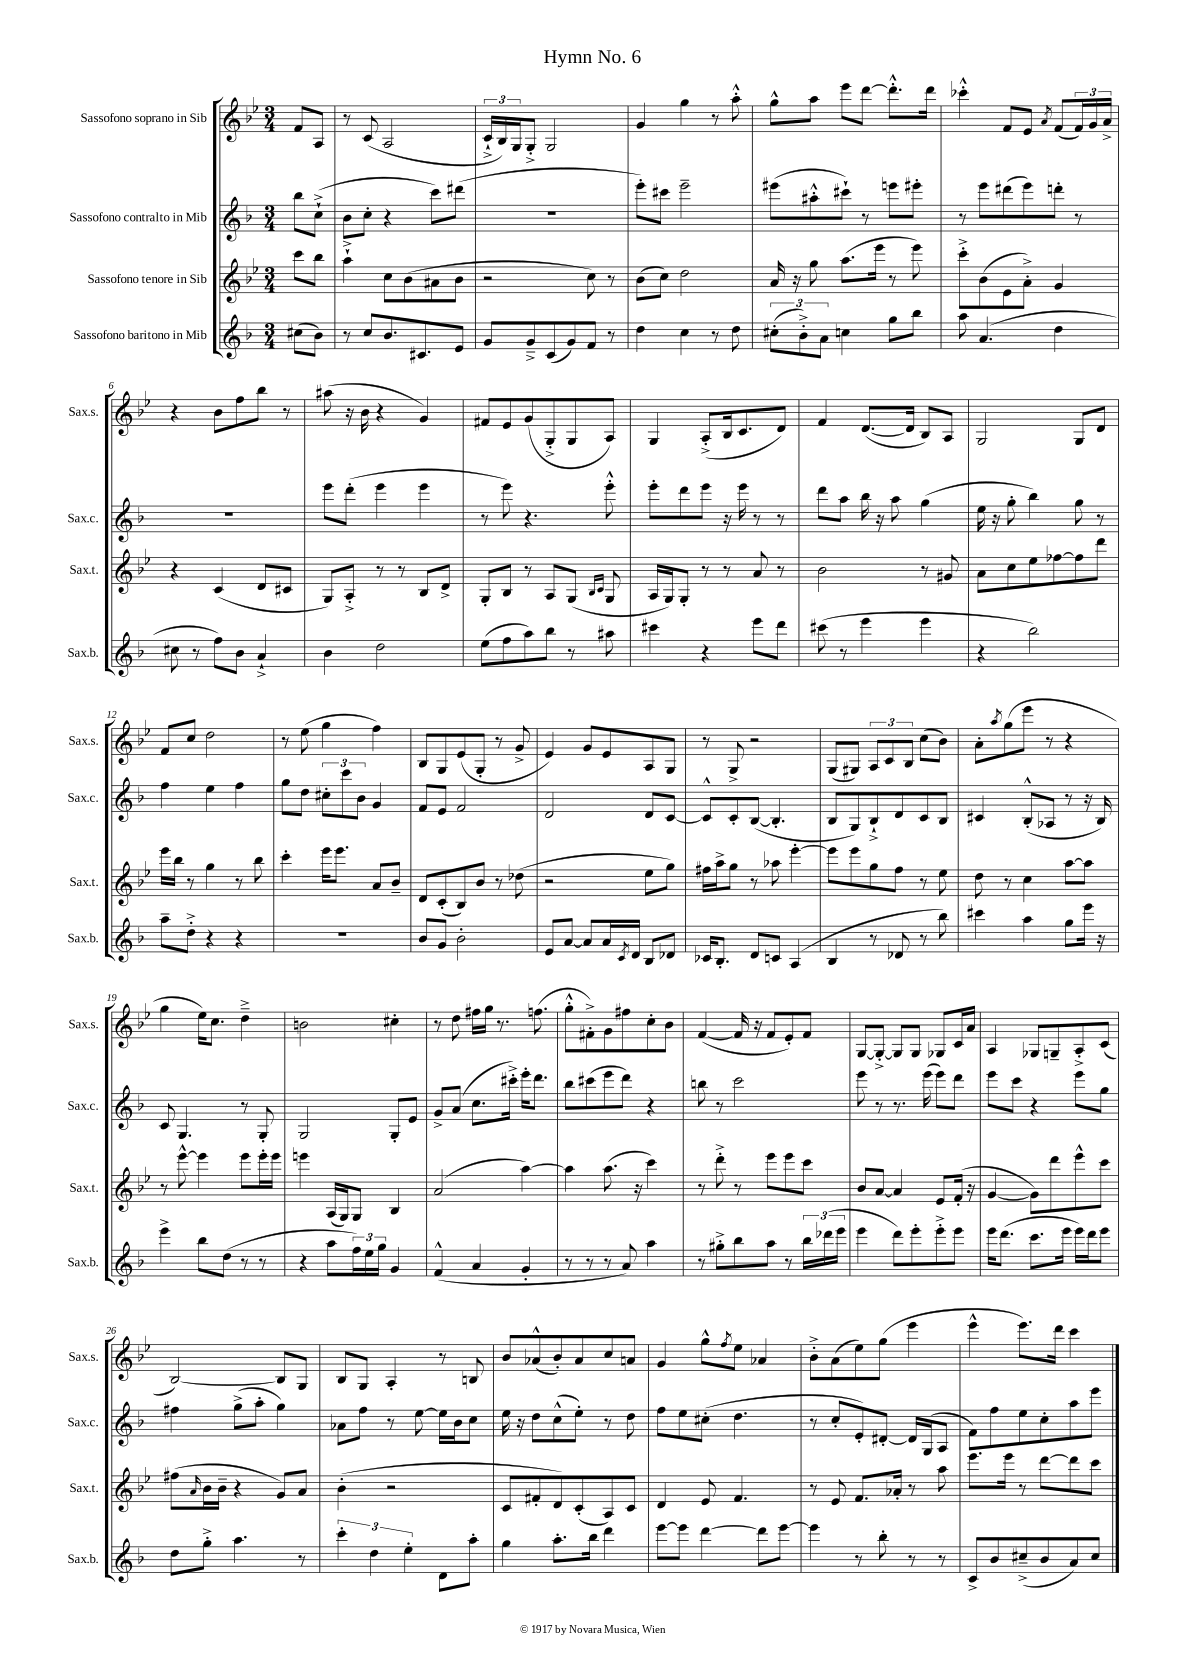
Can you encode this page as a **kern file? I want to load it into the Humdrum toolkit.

**kern	**kern	**kern	**kern
*staff4	*staff3	*staff2	*staff1
*clefG2	*clefG2	*clefG2	*clefG2
*k[b-]	*k[b-e-]	*k[b-]	*k[b-e-]
*M3/4	*M3/4	*M3/4	*M3/4
(8cc#	8ccc	8bb-	8f
8b-)	8bb-	(8cc`^	8A
=	=	=	=
8r	4aa`^	8b-	8r
8cc	.	8cc'	(8c
8.b-	8cc	4r	2A
.	(8b-	.	.
8.c#	.	.	.
.	8a#	8ccc)	.
8e	8b-	(8ddd#	.
=	=	=	=
8g	2r	2.r	24c`^
.	.	.	24B-)
.	.	.	24G
8g~^	.	.	8G'^
(8c	.	.	2G
8g)	.	.	.
8f	8cc)	.	.
8r	8r	.	.
=	=	=	=
4dd	(8b-	8eee')	4g
.	8cc)	8ccc#	.
4cc	2dd	2eee~	4gg
8r	.	.	8r
8dd	.	.	8aa'^^
=	=	=	=
(12cc#'	16a	(8eee#	8gg^^
.	16r	.	.
12b-'^)	.	.	.
.	8gg	8aa#'^^	8aa
12a	.	.	.
4cc	(8.aa	8ccc#`)	8eee-
.	.	8r	[8ddd
.	16eee-	.	.
8gg	8r	8eee	8.ddd'^^]
8bb-	8eee-)	8eee#'	.
.	.	.	16ddd
=	=	=	=
8aa	8ccc'^	8r	4ccc-'^^
(4.a	(8b-	8eee	.
.	8e-	(8ddd#	8f
.	8a'^)	8eee)	8e-
.	.	.	8qa
4dd	4g	8ddd'	(8f
.	.	8r	24f)
.	.	.	24g
.	.	.	24a^
=	=	=	=
8cc#	4r	2.r	4r
8r	.	.	.
8ff)	(4c	.	8b-
8b-	.	.	8ff
4a`^	8d	.	8bb-
.	8c#	.	8r
=	=	=	=
4b-	8G)	8eee	(8aa#
.	8A'^	(8ddd'	16r
.	.	.	16b-
2dd	8r	4eee	4r
.	8r	.	.
.	8B-	4eee	4g)
.	8d^	.	.
=	=	=	=
(8ee	8G'	8r	8f#
8ff	8B-	8eee)	8e-
8aa)	8r	4.r	(8g
8bb-	8A	.	8G'^
8r	(8G	.	8G
.	16qqB-	.	.
.	16qqc	.	.
8aa#	8G	8eee'^^	8A)
=	=	=	=
4ccc#	16A	8eee'	4G
.	16G)	.	.
.	8G'	8ddd	.
4r	8r	8eee	(8A'^
.	8r	16r	16B-
.	.	16eee	8.c
8eee	8a	8r	.
8ddd	8r	8r	8d)
=	=	=	=
(8ccc#	2b-	8ddd	4f
8r	.	8aa	.
4eee	.	16bb-	([8.d
.	.	16r	.
.	.	8aa	.
.	.	.	16d]
4eee	8r	(4gg	8B-)
.	8g#	.	8A
=	=	=	=
4r	8a	16ee	2G
.	.	16r	.
.	8cc	8gg'	.
2bb-)	8ee-	4bb-)	.
.	[8ff-	.	.
.	8ff-]	8gg	8G
.	8ddd	8r	8d
=	=	=	=
8aa~	16eee-	4ff	8f
.	16bb-	.	.
8dd'^	8r	.	8cc
4r	4gg	4ee	2dd
4r	8r	4ff	.
.	8bb-	.	.
=	=	=	=
2.r	4ccc'	8gg	8r
.	.	8dd	(8ee-
.	16eee-	12cc#'	4gg
.	8.eee-	.	.
.	.	12ccc	.
.	.	12b-	.
.	8a	4g	4ff)
.	8b-~	.	.
=	=	=	=
8b-	8d	8f	8B-
8g	(8c'	8e	8G
2b-'	8B-)	2f	(8e-
.	8b-	.	8G'
.	8r	.	8r
.	(8dd-	.	8g^
=	=	=	=
8e	2r	2d	4e-)
[8a	.	.	.
8a]	.	.	8g
16a	.	.	8e-
8qc	.	.	.
16d	.	.	.
8B-	8ee-	8d	8A
8d-	8gg)	[8c	8G
=	=	=	=
16c-	16ff#	8c^^]	8r
8.B-'	16aa^	.	.
.	8gg	8c'	8G^
8d	8r	([8B-	2r
8c	8aa-	4.B-']	.
(4A	[4eee-'	.	.
=	=	=	=
4B-	8eee-]	8B-	(8G
.	8eee-	8G)	8G#)
8r	8gg	8B-`^	12A
.	.	.	12c
8d-	8ff	8d	.
.	.	.	12B-
8r	8r	8c	(8cc
8bb-)	8ee-	8B-	8b-)
=	=	=	=
4ccc#	8dd	4c#	8a'
.	.	.	8qaa
.	8r	.	(8gg
4aa	4cc	(8B-'^^	8eee-
.	.	8A-	8r
8gg	[8aa	8r	4r
16eee	8aa]	16r	.
16r	.	16B-)	.
=	=	=	=
4eee^	8r	8c	4gg
.	[8eee-^^	4.G	.
8bb-	4eee-]	.	16ee-)
.	.	.	8.cc
(8dd	.	.	.
8r	8eee-	8r	4dd~^
8r	16eee-'	8G'	.
.	16eee-	.	.
=	=	=	=
4r	4eee	2G	2b
8aa	(16A	.	.
.	16G)	.	.
24ff)	8G	.	.
24ee	.	.	.
24gg	.	.	.
4g	4B-	8G'	4cc#'
.	.	8e	.
=	=	=	=
(4f^^	(2a	8g^	8r
.	.	(8a	8dd
4a	.	8.cc	16ff#
.	.	.	16gg
.	.	.	8.r
.	.	16ccc#'^)	.
4g'	[4aa)	16eee'	.
.	.	8.ddd	(8.ff
=	=	=	=
8r	4aa]	8bb-	8gg'^^
8r	.	(8ccc#	8f#'^)
8r	(8.aa	8eee	8g
8a)	.	8ddd)	8ff#
.	16r	.	.
4aa	4ccc)	4r	8cc'
.	.	.	8b-
=	=	=	=
8r	8r	8bb	([4f
8gg#'^	8ddd'^	8r	.
8bb-	8r	2ccc	16f]
.	.	.	16r
8aa	8eee-	.	8f
8r	8eee-	.	8e-')
24bb-	8ccc	.	8f
(24ddd-	.	.	.
24eee	.	.	.
=	=	=	=
4eee	8b-	8eee	[8G
.	[8a	8r	8G'^_
8ddd)	4a]	8.r	8G]
8eee'	.	.	8G
.	.	(16eee	.
8eee'^	8e-	8eee)	8G-
8eee	(16f'	8ddd	16c
.	16r	.	16a
=	=	=	=
16eee	[4g	8eee	4A
(8.ddd	.	.	.
.	.	8ccc	.
8.ccc	8g])	4r	8G-
.	8ddd	.	8G~
16eee	.	.	.
16eee)	8eee-^^	8eee	8A'^
16ddd	.	.	.
8eee	8ccc	8gg	(8c
=	=	=	=
8dd	(8ff#	4ff#	[2B-)
.	16qqa	.	.
8gg'^	16b-	.	.
.	16b-~	.	.
4.aa	4r	(8gg^	.
.	.	8aa'	.
.	8g)	4gg)	8B-]
8r	8a	.	8G
=	=	=	=
6ccc'	(4b-'	8a-	8B-
.	.	8ff	8G
6dd	.	.	.
.	2r	8r	4A'
6ee'	.	.	.
.	.	[8ee	.
8d	.	16ee]	8r
.	.	16b-	.
8aa'	.	8cc	8B
=	=	=	=
4gg	8c	16ee	8b-
.	.	16r	.
.	8f#'	8dd	(8a-^^
8.aa'	8d)	(8cc^^	8b-')
.	(8c'	8ee')	8a-
16bb-	.	.	.
4ddd	8A)	8r	8cc
.	8c	8dd	8a
=	=	=	=
[8eee	4d	8ff	4g
8eee]	.	8ee	.
[4ddd	8e-	(8cc#'	8gg^^
.	.	.	8qff
.	4.f	4.dd	8ee-
8ddd]	.	.	4a-
[8eee	.	.	.
=	=	=	=
4eee]	8r	8r	8b-'^
.	8e-	8cc'	(8a
8r	8.f	8e')	8ee-)
8bb-'	.	[8d#'	(8gg
.	16a-'	.	.
8r	8r	16d#]	4eee-
.	.	(16G	.
8r	8aa	8A	.
=	=	=	=
8c^	8.eee-	8f)	4eee-^^
8b-	.	8ff	.
.	16eee-	.	.
(8cc#~^	8r	8ee	8.eee-)
8b-	[8ddd	8cc'	.
.	.	.	16ddd
8a)	8ddd]	8aa	4ccc
8cc#	8ccc	8eee	.
==	==	==	==
*-	*-	*-	*-
